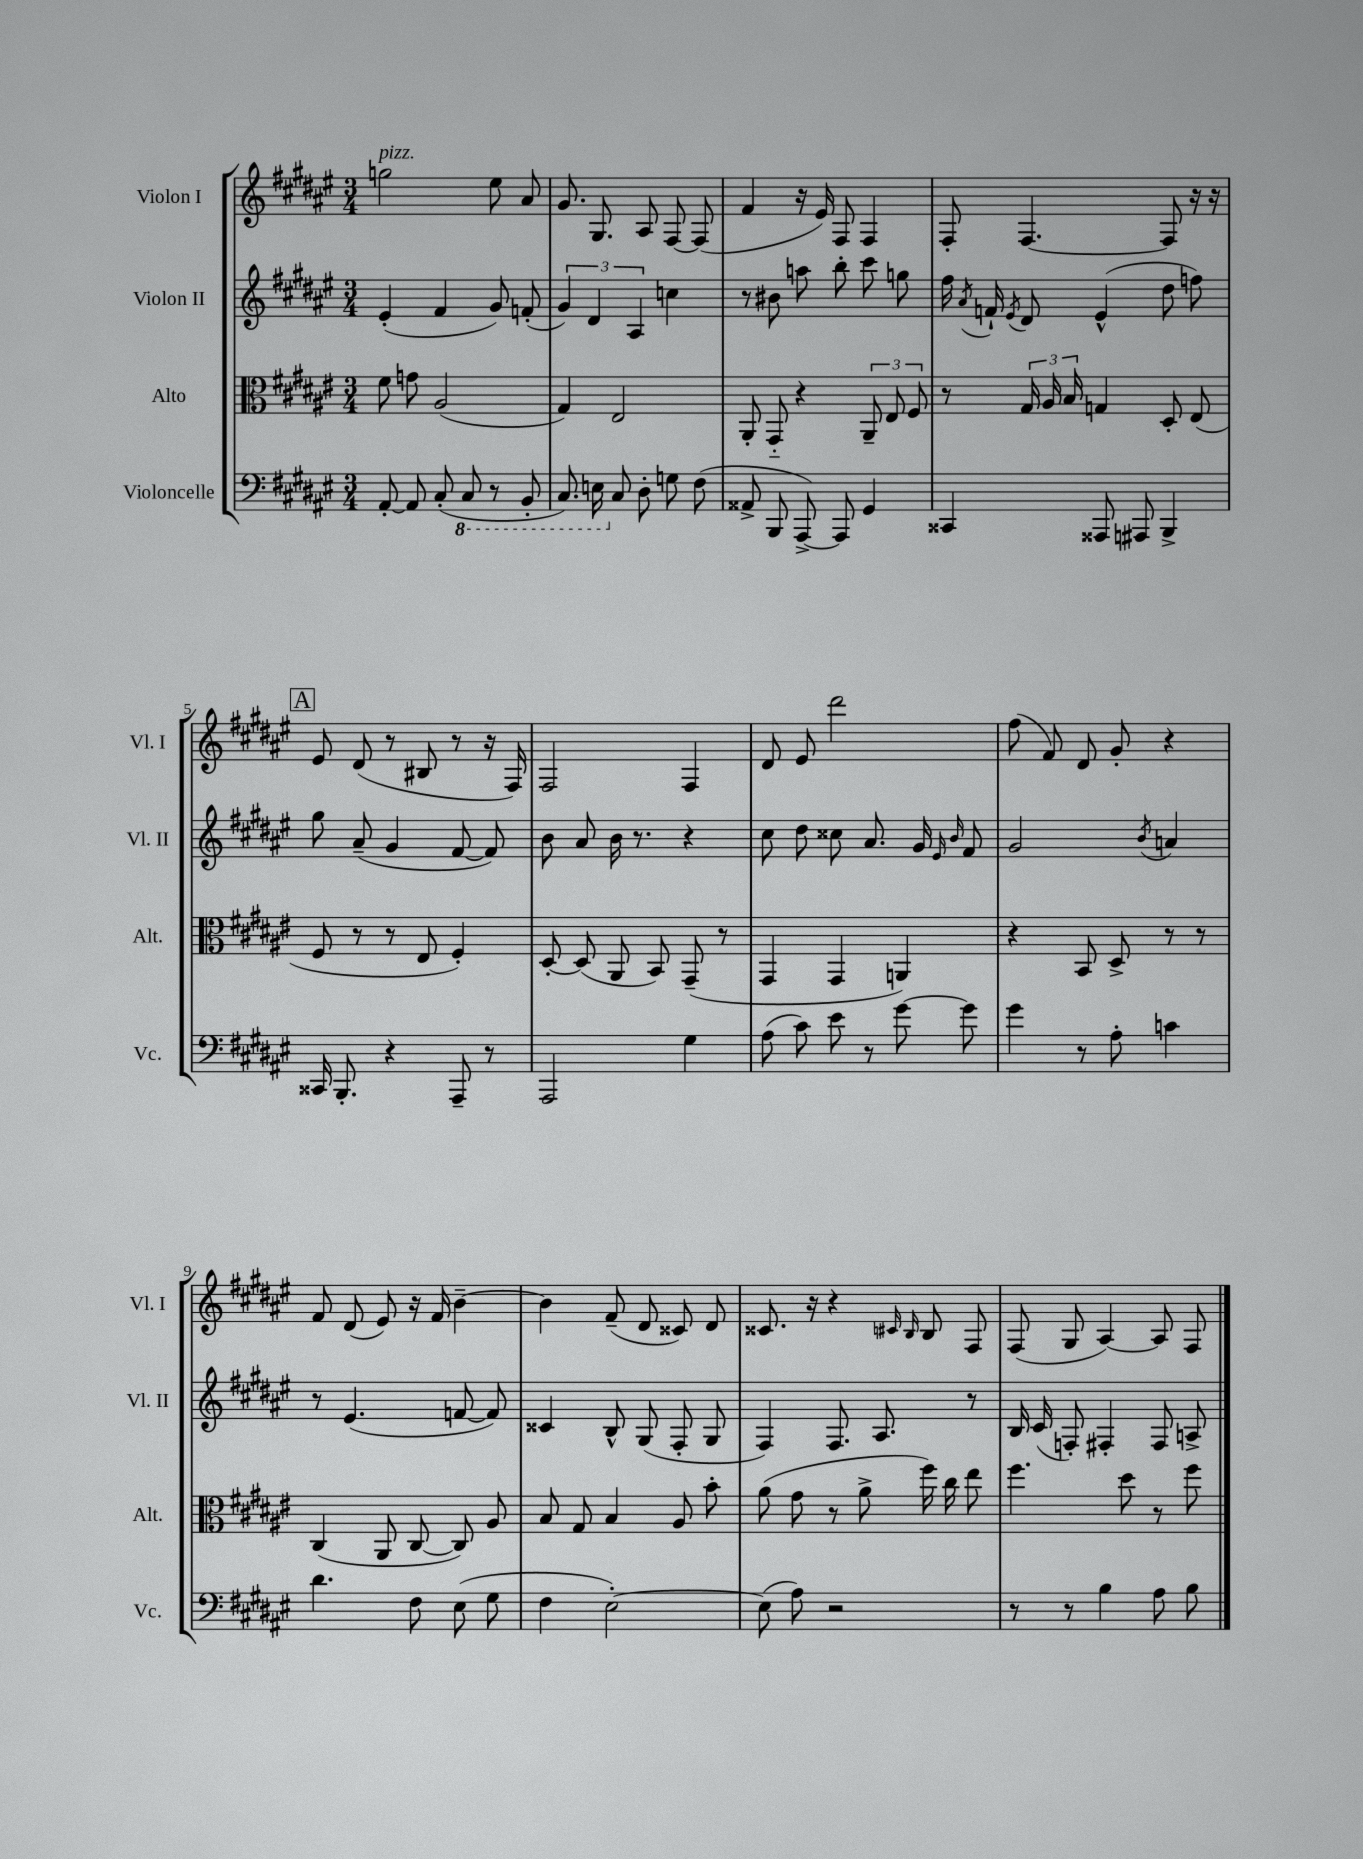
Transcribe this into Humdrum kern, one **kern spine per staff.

**kern	**kern	**kern	**kern
*staff4	*staff3	*staff2	*staff1
*clefF4	*clefC3	*clefG2	*clefG2
*k[f#c#g#d#a#e#]	*k[f#c#g#d#a#e#]	*k[f#c#g#d#a#e#]	*k[f#c#g#d#a#e#]
*M3/4	*M3/4	*M3/4	*M3/4
[8AA#'/	8f#\	(4e#'/	2gg\
8AA#/]	8g\	.	.
(8C#'/	(2A#/	4f#/	.
8CC#/	.	.	.
8r	.	8g#/)	8ee#\
8BBB'/	.	(8f'/	8a#/
=	=	=	=
8.CC#/)	4G#/)	6g#/)	8.g#/
.	.	6d#/	.
16EE\	.	.	8.G#/
8C#/	2E#/	.	.
.	.	6A#/	.
8D#'\	.	.	8A#/
8G\	.	4cc\	[8F#/
(8F#\	.	.	(8F#/]
=	=	=	=
8AA##^/	8AA#'/	8r	4f#/
8BBB/	8GG#'~/	8b#\	.
[8AAA#^/)	4r	8aa\	16r
.	.	.	16e#/)
8AAA#/]	.	8bb'\	8F#/
4GG#/	12AA#~/	8ccc#\	4F#/
.	12E#/	.	.
.	.	8gg\	.
.	12F#/	.	.
=	=	=	=
4CC##/	8r	16ff#\	8F#'/
.	.	8qa#/	.
.	.	16f`/	.
.	.	8qe#/	.
.	24G#/	8d#/	[4.F#/
.	24A#/	.	.
.	24B/	.	.
8AAA##/	4G/	(4e#^^/	.
8AAA#/	.	.	.
4BBB^/	8D#'/	8dd#\	8F#/]
.	(8E#/	8ff\)	16r
.	.	.	16r
=	=	=	=
16CC##/	8F#/	8gg#\	8e#/
8.BBB'/	.	.	.
.	8r	(8a#~/	(8d#/
4r	8r	4g#/	8r
.	8E#/	.	8B#/
8AAA#~/	4F#'/)	[8f#/	8r
8r	.	8f#/])	16r
.	.	.	16F#/)
=	=	=	=
2AAA#/	[8D#'/	8b\	2F#/
.	(8D#/]	8a#/	.
.	8AA#/	16b\	.
.	.	8.r	.
.	8BB/)	.	.
4G#\	(8GG#~/	4r	4F#/
.	8r	.	.
=	=	=	=
(8A#\	4GG#/	8cc#\	8d#/
8c#\)	.	8dd#\	8e#/
8e#\	4GG#/	8cc##\	2ddd#\
8r	.	8.a#/	.
[8g#\	4AA/)	.	.
.	.	16g#/	.
.	.	16qqe#/	.
.	.	16qqb/	.
8g#\]	.	8f#/	.
=	=	=	=
4g#\	4r	2g#/	(8ff#\
.	.	.	8f#/)
8r	8BB/	.	8d#/
8A#'\	8D#^/	.	8g#'/
.	.	8qb/	.
4c\	8r	4a/	4r
.	8r	.	.
=	=	=	=
4.d#\	(4C#/	8r	8f#/
.	.	(4.e#/	(8d#/
.	8AA#/	.	8e#/)
8F#\	[8C#/	.	16r
.	.	.	16f#/
(8E#\	8C#/])	[8f/	[4b~\
8G#\	8A#/	8f/])	.
=	=	=	=
4F#\	8B/	4c##/	4b\]
.	8G#/	.	.
[2E#'\)	4B/	8B^^/	(8f#~/
.	.	(8G#/	8d#/
.	8A#/	8F#'/	8c##/)
.	8b'\	8G#/	8d#/
=	=	=	=
(8E#\]	(8a#\	4F#/)	8.c##/
8A#\)	8g#\	.	.
.	.	.	16r
2r	8r	8.F#/	4r
.	8a#^\	.	.
.	.	8.A#/	.
.	.	.	16qqc#/
.	.	.	16qqB/
.	16ff#\)	.	8B/
.	16cc#\	.	.
.	8ee#\	8r	8F#/
=	=	=	=
8r	4.ff#\	16B/	(8F#/
.	.	(16c#/	.
8r	.	8F'/)	8G#/
4B\	.	4F#'/	[4A#/)
.	8dd#\	.	.
8A#\	8r	8F#/	8A#/]
8B\	8ff#\	8A^/	8F#/
==	==	==	==
*-	*-	*-	*-
